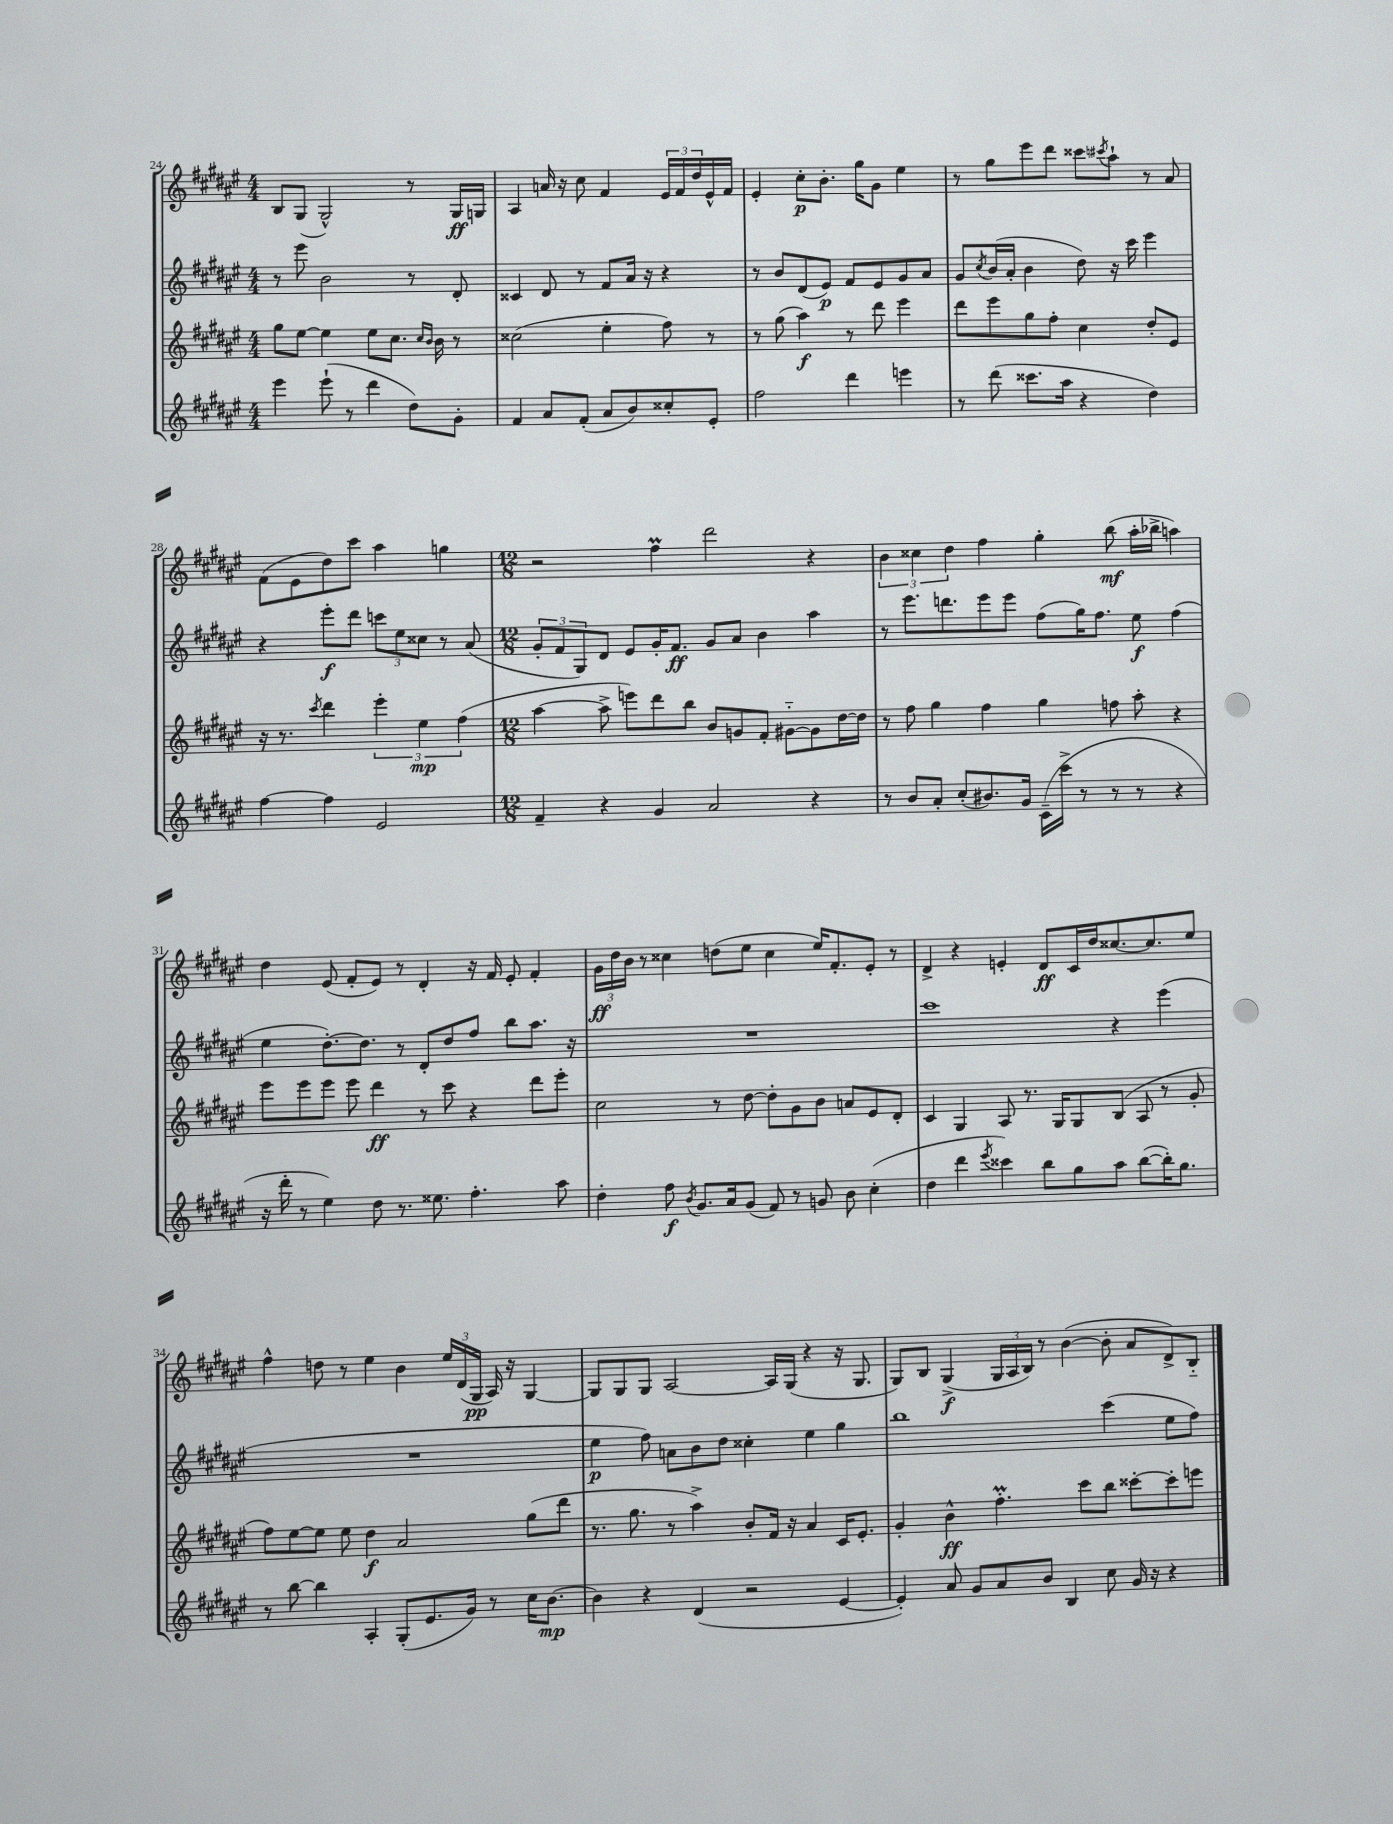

**kern	**dynam	**kern	**dynam	**kern	**dynam	**kern	**dynam
*part4	*part4	*part3	*part3	*part2	*part2	*part1	*part1
*staff4	*staff4	*staff3	*staff3	*staff2	*staff2	*staff1	*staff1
*clefG2	*	*clefG2	*	*clefG2	*	*clefG2	*
*k[f#c#g#d#a#e#]	*	*k[f#c#g#d#a#e#]	*	*k[f#c#g#d#a#e#]	*	*k[f#c#g#d#a#e#]	*
*M4/4	*	*M4/4	*	*M4/4	*	*M4/4	*
=24	=24	=24	=24	=24	=24	=24	=24
4eee#\	.	8gg#\L	.	8r	.	8B/L	.
.	.	[8ee#\J	.	8eee#\	.	(8G#/J	.
(8eee#`\	.	4ee#\]	.	2b\	.	2G#^^/)	.
8r	.	.	.	.	.	.	.
4ddd#\	.	8ee#\L	.	.	.	.	.
.	.	8.cc#\J	.	.	.	.	.
8dd#\L)	.	.	.	8r	.	8r	.
.	.	16qqcc#/LL	.	.	.	.	.
.	.	16qqb/JJ	.	.	.	.	.
.	.	16b\	.	.	.	.	.
8g#'\J	.	8r	.	8d#'/	.	16G#/LL	ff
.	.	.	.	.	.	16Gn/JJ	.
=25	=25	=25	=25	=25	=25	=25	=25
4f#/	.	(2cc##X\	.	4c##X/	.	4A#/	.
8a#/L	.	.	.	8d#/	.	16an/	.
.	.	.	.	.	.	16r	.
(8f#'/J	.	.	.	8r	.	8cc#\	.
8a#/L	.	4ee#'\	.	8f#/L	.	4f#/	.
8b/)	.	.	.	16a#/Jk	.	.	.
.	.	.	.	16r	.	.	.
8cc##X'/	.	8ff#\)	.	4r	.	24e#/LL	.
.	.	.	.	.	.	24f#/	.
.	.	.	.	.	.	24dd#/	.
8e#'/J	.	8r	.	.	.	16e#^^/	.
.	.	.	.	.	.	16f#/JJ	.
=26	=26	=26	=26	=26	=26	=26	=26
2ff#\	.	8r	.	8r	.	4e#'/	.
.	.	(8gg#\	.	8b/L	.	.	.
.	.	4aa#\)	f	(8d#/	.	8cc#'\L	p
.	.	.	.	8e#/J)	p	8.b'\J	.
4ddd#\	.	8r	.	8f#/L	.	.	.
.	.	.	.	.	.	16gg#\KL	.
.	.	8ddd#\	.	8e#/	.	8g#\J	.
4eeen\	.	4eee#\	.	8g#/	.	4ee#\	.
.	.	.	.	8a#/J	.	.	.
=27	=27	=27	=27	=27	=27	=27	=27
8r	.	8ddd#\L	.	8g#/L	.	8r	.
.	.	.	.	8qcc#/	.	.	.
(8ddd#\	.	8eee#\	.	(16b/L	.	8gg#\L	.
.	.	.	.	16a#'/JJ	.	.	.
8.ccc##X\L	.	8gg#\	.	4b\	.	8eee#\	.
.	.	8ff#'\J	.	.	.	8ddd#\J	.
16aa#\Jk	.	.	.	.	.	.	.
4r	.	4cc#\	.	8dd#\)	.	8ccc##X\L	.
.	.	.	.	.	.	8qccc#X/	.
.	.	.	.	16r	.	8aa#`\J	.
.	.	.	.	16ccc#\	.	.	.
4dd#\)	.	8dd#'/L	.	4eee#\	.	8r	.
.	.	8e#/J	.	.	.	8a#/	.
!!LO:LB:g=z
=28	=28	=28	=28	=28	=28	=28	=28
[4ff#\	.	16r	.	4r	.	(8f#\L	.
.	.	8.r	.	.	.	.	.
.	.	.	.	.	.	8e#\	.
.	.	8qccc#/	.	.	.	.	.
4ff#\]	.	4ddd#\	.	8eee#'\L	f	8dd#\)	.
.	.	.	.	8ddd#\J	.	8ccc#\J	.
2e#/	.	6eee#'\	.	12cccn\L	.	4aa#\	.
.	.	.	.	12ee#\	.	.	.
.	.	6ee#\	mp	12cc##X\J	.	.	.
.	.	.	.	8r	.	4ggn\	.
.	.	(6ff#\	.	.	.	.	.
.	.	.	.	(8a#/	.	.	.
=29	=29	=29	=29	=29	=29	=29	=29
*M12/8	*	*M12/8	*	*M12/8	*	*M12/8	*
4f#~/	.	[4aa#\	.	12g#'/L	.	2r	.
.	.	.	.	12f#/	.	.	.
.	.	.	.	12G#/)	.	.	.
4r	.	8aa#^\]	.	8d#/J	.	.	.
.	.	8eeen\L)	.	8e#/L	.	.	.
4g#/	.	8ddd#\	.	16g#'/K	.	4ff#M\	.
.	.	.	.	8.f#/J	ff	.	.
.	.	8bb\J	.	.	.	.	.
2a#/	.	8b/L	.	8g#/L	.	2ddd#\	.
.	.	8gn/	.	8a#/J	.	.	.
.	.	8f#'/J	.	4b\	.	.	.
.	.	[8g#X\L	.	.	.	.	.
4r	.	8g#\]	.	4aa#\	.	4r	.
.	.	[16dd#\L	.	.	.	.	.
.	.	16dd#\JJ]	.	.	.	.	.
=30	=30	=30	=30	=30	=30	=30	=30
8r	.	8r	.	8r	.	6b\	.
8b/L	.	8ff#\	.	8.eee#\L	.	.	.
.	.	.	.	.	.	6cc##X\	.
8a#'/J	.	4gg#\	.	.	.	.	.
.	.	.	.	8.dddn\	.	.	.
.	.	.	.	.	.	6dd#\	.
(8cc#'/L	.	.	.	.	.	.	.
8.b#X/)	.	4ff#\	.	8eee#\	.	4ff#\	.
.	.	.	.	8eee#\J	.	.	.
16g#/Jk	.	.	.	.	.	.	.
(16c#~\LL	.	4gg#\	.	(8ff#\L	.	4gg#'\	.
16ccc#^\JJ	.	.	.	.	.	.	.
8r	.	.	.	16gg#\K)	.	.	.
.	.	.	.	8.ff#\J	.	.	.
8r	.	8ffn\	.	.	.	(8bb\	mf
8r	.	8aa#'\	.	8ee#\	f	16aa#'\LL	.
.	.	.	.	.	.	16bb-X^\JJ	.
4r	.	4r	.	(4ff#\	.	4aan\)	.
!!LO:LB:g=z
=31	=31	=31	=31	=31	=31	=31	=31
16r	.	8eee#\L	.	4ee#\	.	4dd#\	.
16ddd#'\	.	.	.	.	.	.	.
8r	.	8eee#\	.	.	.	.	.
4ee#\)	.	8eee#\J	.	[8.dd#'\L)	.	(8e#/	.
.	.	8eee#\	.	.	.	8f#'/L	.
.	.	.	.	8.dd#\J]	.	.	.
8dd#\	.	4ddd#\	ff	.	.	8e#/J)	.
8.r	.	.	.	8r	.	8r	.
.	.	8r	.	8d#'/L	.	4d#'/	.
8.ee##X\	.	.	.	.	.	.	.
.	.	8ccc#\	.	8dd#/	.	.	.
4.ff#'\	.	4r	.	8ff#/J	.	16r	.
.	.	.	.	.	.	16f#/	.
.	.	.	.	8bb\L	.	8e#'/	.
.	.	8ddd#\L	.	8.aa#\J	.	4f#'/	.
8aa#\	.	8eee#'\J	.	.	.	.	.
.	.	.	.	16r	.	.	.
=32	=32	=32	=32	=32	=32	=32	=32
4dd#'\	.	2cc#\	.	1.r	.	24g#\LL	ff
.	.	.	.	.	.	24dd#\	.
.	.	.	.	.	.	24b\JJ	.
.	.	.	.	.	.	8r	.
8ff#\	f	.	.	.	.	4cc##X\	.
8qb/	.	.	.	.	.	.	.
8.g#/L	.	.	.	.	.	.	.
.	.	8r	.	.	.	(8ddn\L	.
16a#/k	.	.	.	.	.	.	.
(8g#/J	.	[8dd#\	.	.	.	8ee#\J	.
8f#/)	.	8dd#'\L]	.	.	.	4cc##\	.
8r	.	8g#\	.	.	.	.	.
8gn/	.	8b\J	.	.	.	16ee#/KL)	.
.	.	.	.	.	.	8.f#'/	.
8b\	.	8an/L	.	.	.	.	.
(4cc#'\	.	8e#/	.	.	.	8e#'/J	.
.	.	8d#'/J	.	.	.	8r	.
=33	=33	=33	=33	=33	=33	=33	=33
4dd#\	.	4c#/	.	1ccc#	.	4d#^/	.
4ddd#\	.	4G#/	.	.	.	4r	.
8qeee#/	.	.	.	.	.	.	.
4ccc##X\)	.	8A#/	.	.	.	4en'/	.
.	.	8.r	.	.	.	.	.
8bb\L	.	.	.	.	.	8d#/L	ff
.	.	16G#/KL	.	.	.	.	.
8gg#\	.	8G#/	.	.	.	16c#/L	.
.	.	.	.	.	.	16dd#/J	.
8aa#\J	.	(8B/J	.	4r	.	[8.cc##X/	.
([8bb\L	.	8A#/	.	.	.	.	.
.	.	.	.	.	.	8.cc##/]	.
16bb'\K])	.	8r	.	(4eee#\	.	.	.
8.gg#\J	.	.	.	.	.	.	.
.	.	8g#'/	.	.	.	8ee#/J	.
!!LO:LB:g=z
=34	=34	=34	=34	=34	=34	=34	=34
8r	.	8ff#\L)	.	1.r	.	4ff#^^\	.
[8bb\	.	[8ee#\	.	.	.	.	.
4bb\]	.	8ee#\J]	.	.	.	8ddn\	.
.	.	8ee#\	.	.	.	8r	.
4A#'/	.	4dd#\	f	.	.	4ee#\	.
(8G#'/L	.	2a#/	.	.	.	4b\	.
8.e#/	.	.	.	.	.	.	.
.	.	.	.	.	.	24ee#/LL	.
.	.	.	.	.	.	(24d#/	.
16g#/Jk)	.	.	.	.	.	.	.
.	.	.	.	.	.	24G#/JJ	pp
8r	.	.	.	.	.	16A#/)	.
.	.	.	.	.	.	16r	.
16cc#\KL	.	(8gg#\L	.	.	.	[4G#/	.
[8.b\J	mp	.	.	.	.	.	.
.	.	8ddd#\J	.	.	.	.	.
=35	=35	=35	=35	=35	=35	=35	=35
4b\]	.	8.r	.	4ee#\	p	8G#/L]	.
.	.	.	.	.	.	8G#/	.
.	.	8.gg#\	.	.	.	.	.
4r	.	.	.	8ff#\)	.	8G#/J	.
.	.	8r	.	8an\L	.	[2A#/	.
(4d#/	.	4aa#^\)	.	8b\	.	.	.
.	.	.	.	8dd#\J	.	.	.
2r	.	8b'/L	.	4cc##X'\	.	.	.
.	.	16f#/Jk	.	.	.	16A#/LL]	.
.	.	16r	.	.	.	(16G#/JJ	.
.	.	4a#/	.	4ee#\	.	4r	.
[4e#/	.	16c#/KL	.	4gg#\	.	16r	.
.	.	8.e#'/J	.	.	.	8.G#/	.
=36	=36	=36	=36	=36	=36	=36	=36
4e#'/])	.	4g#'/	.	1bb	.	8G#/L)	.
.	.	.	.	.	.	8B/J	.
8a#/	.	4b^^\	ff	.	.	(4G#^/	f
8g#/L	.	.	.	.	.	.	.
8a#/	.	4.ff#M'\	.	.	.	24G#/LL	.
.	.	.	.	.	.	24A#/	.
.	.	.	.	.	.	24B/JJ)	.
8b/J	.	.	.	.	.	8r	.
4B/	.	.	.	.	.	([4b\	.
.	.	8ccc#\L	.	.	.	.	.
8cc#\	.	8bb\J	.	(4ccc#\	.	8b'\]	.
16g#/	.	[8ccc##X'\L	.	.	.	8a#/L	.
16r	.	.	.	.	.	.	.
4r	.	8ccc##'\]	.	8ee#\L	.	8d#^/)	.
.	.	8eeen\J	.	8ff#\J)	.	8B/J	.
==	==	==	==	==	==	==	==
*-	*-	*-	*-	*-	*-	*-	*-
